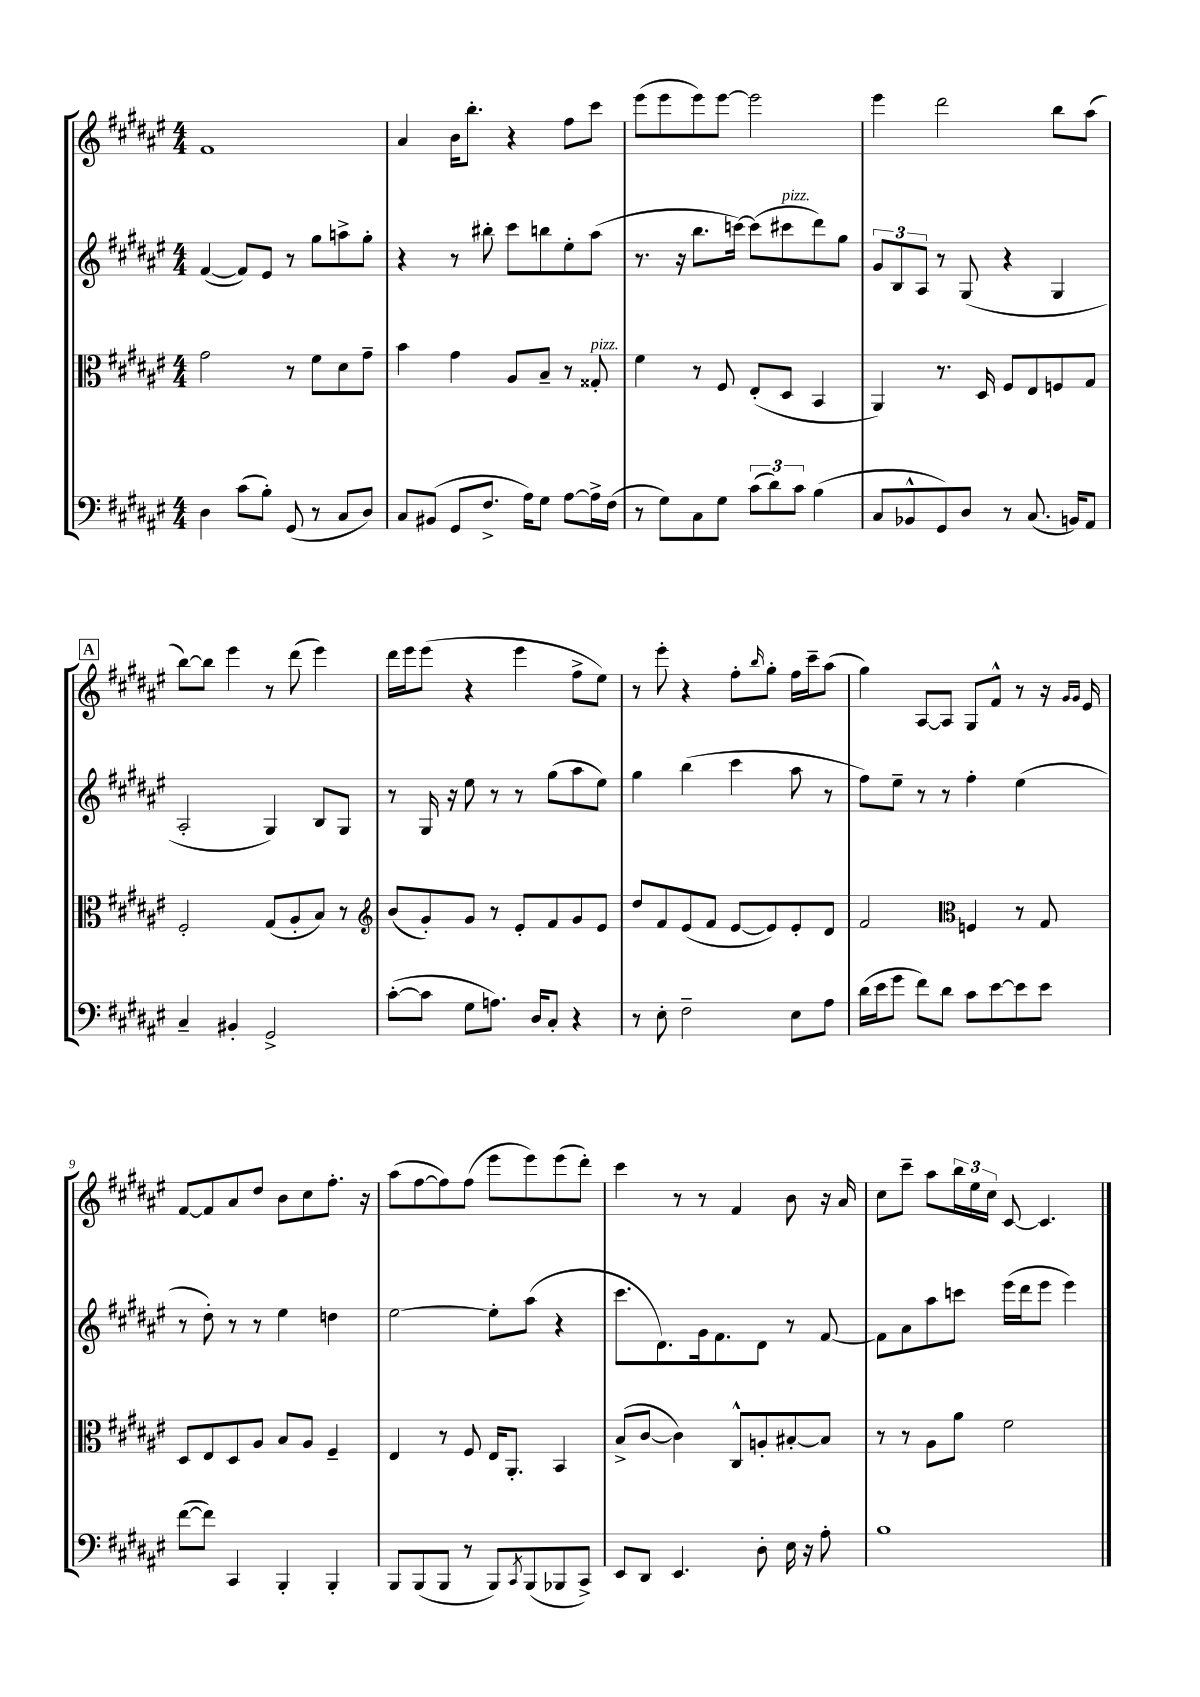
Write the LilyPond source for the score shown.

<<
\new StaffGroup <<
\new Staff = "s0" {
    \clef treble \key fis \major \numericTimeSignature \time 4/4
    fis'1 |
    ais'4 b'16 b''8.-. r4 fis''8 cis'''8 |
    eis'''8( eis'''8 eis'''8) eis'''8~ eis'''2 |
    eis'''4 dis'''2 b''8 ais''8( |
    \mark \markup { \box "A" } b''8~) b''8 eis'''4 r8 dis'''8( eis'''4) |
    dis'''16 eis'''16 eis'''8( r4 eis'''4 fis''8-> eis''8) |
    r8 eis'''8-. r4 fis''8-. \grace { b''16 } gis''8-. fis''16 cis'''16-- ais''8( |
    gis''4) ais8~ ais8 gis8 fis'8-^ r8 r16 \grace { gis'16 gis'16 } eis'16 |
    fis'8~ fis'8 ais'8 dis''8 b'8 cis''8 fis''8.-. r16 |
    ais''8( fis''8~ fis''8) fis''8( eis'''8 eis'''8) eis'''8( dis'''8-.) |
    cis'''4 r8 r8 fis'4 b'8 r16 ais'16 |
    cis''8 cis'''8-- ais''8 \tuplet 3/2 { b''16 eis''16 cis''16 } cis'8~ cis'4. \bar "|." |
}
\new Staff = "s1" {
    \clef treble \key fis \major \numericTimeSignature \time 4/4
    fis'4~( fis'8) eis'8 r8 gis''8 a''8-> gis''8-. |
    r4 r8 bis''8-. cis'''8 b''8 eis''8-. ais''8( |
    r8. r16 b''8. c'''16~) c'''8( cis'''8^\markup { \italic "pizz." } dis'''8) gis''8 |
    \tuplet 3/2 { gis'8 b8 ais8 } r8 gis8( r4 gis4 |
    \mark \markup { \box "A" } ais2-. gis4) b8 gis8 |
    r8 gis16 r16 eis''8 r8 r8 gis''8( ais''8 eis''8) |
    gis''4 b''4( cis'''4 ais''8 r8 |
    fis''8) eis''8-- r8 r8 fis''4-. eis''4( |
    r8 dis''8-.) r8 r8 eis''4 d''4 |
    eis''2~ eis''8-. ais''8( r4 |
    cis'''8. dis'8.) gis'16 fis'8. dis'8 r8 fis'8~ |
    fis'8 ais'8 ais''8 c'''8 eis'''16( dis'''16 eis'''8 eis'''4) \bar "|." |
}
\new Staff = "s2" {
    \clef alto \key fis \major \numericTimeSignature \time 4/4
    gis'2 r8 fis'8 dis'8 gis'8-- |
    b'4 gis'4 ais8 b8-- r8 gisis8-.^\markup { \italic "pizz." } |
    fis'4 r8 fis8 eis8-.( dis8 b,4 |
    ais,4) r8. dis16 fis8 eis8 f8 gis8 |
    \mark \markup { \box "A" } fis2-. gis8( ais8-. b8) r8 |
    \clef treble b'8( gis'8-.) gis'8 r8 eis'8-. fis'8 gis'8 eis'8 |
    dis''8 fis'8 eis'8( fis'8 eis'8~ eis'8) eis'8-. dis'8 |
    fis'2 \clef alto f4 r8 gis8 |
    dis8 eis8 dis8 ais8 b8 ais8 fis4-- |
    eis4 r8 fis8 eis16 ais,8.-. b,4 |
    b8->( cis'8~ cis'4) cis8-^ a8-. bis8~-. bis8 |
    r8 r8 ais8 ais'8 fis'2 \bar "|." |
}
\new Staff = "s3" {
    \clef bass \key fis \major \numericTimeSignature \time 4/4
    dis4 cis'8( b8-.) gis,8( r8 cis8 dis8) |
    cis8 bis,8( gis,8 fis8.-> ais16) gis8 ais8~ ais16-> fis16( |
    r8 gis8) cis8 gis8 \tuplet 3/2 { cis'8( dis'8) cis'8 } b4( |
    cis8 bes,8-^ gis,8) dis8 r8 cis8.( b,16) ais,8 |
    \mark \markup { \box "A" } cis4-- bis,4-. gis,2-> |
    cis'8~-.( cis'8 gis8 a8.) dis16 cis8-. r4 |
    r8 eis8-. fis2-- eis8 ais8 |
    dis'16( eis'16 gis'8 fis'8) dis'8 cis'8 eis'8~ eis'8 eis'8 |
    fis'8~( fis'8) cis,4 b,,4-. b,,4-. |
    b,,8 b,,8( b,,8 r8 b,,8) \acciaccatura { cis,8 } b,,8( bes,,8 cis,8->) |
    eis,8 dis,8 eis,4. dis8-. eis16 r16 ais8-. |
    b1 \bar "|." |
}
>>
>>
